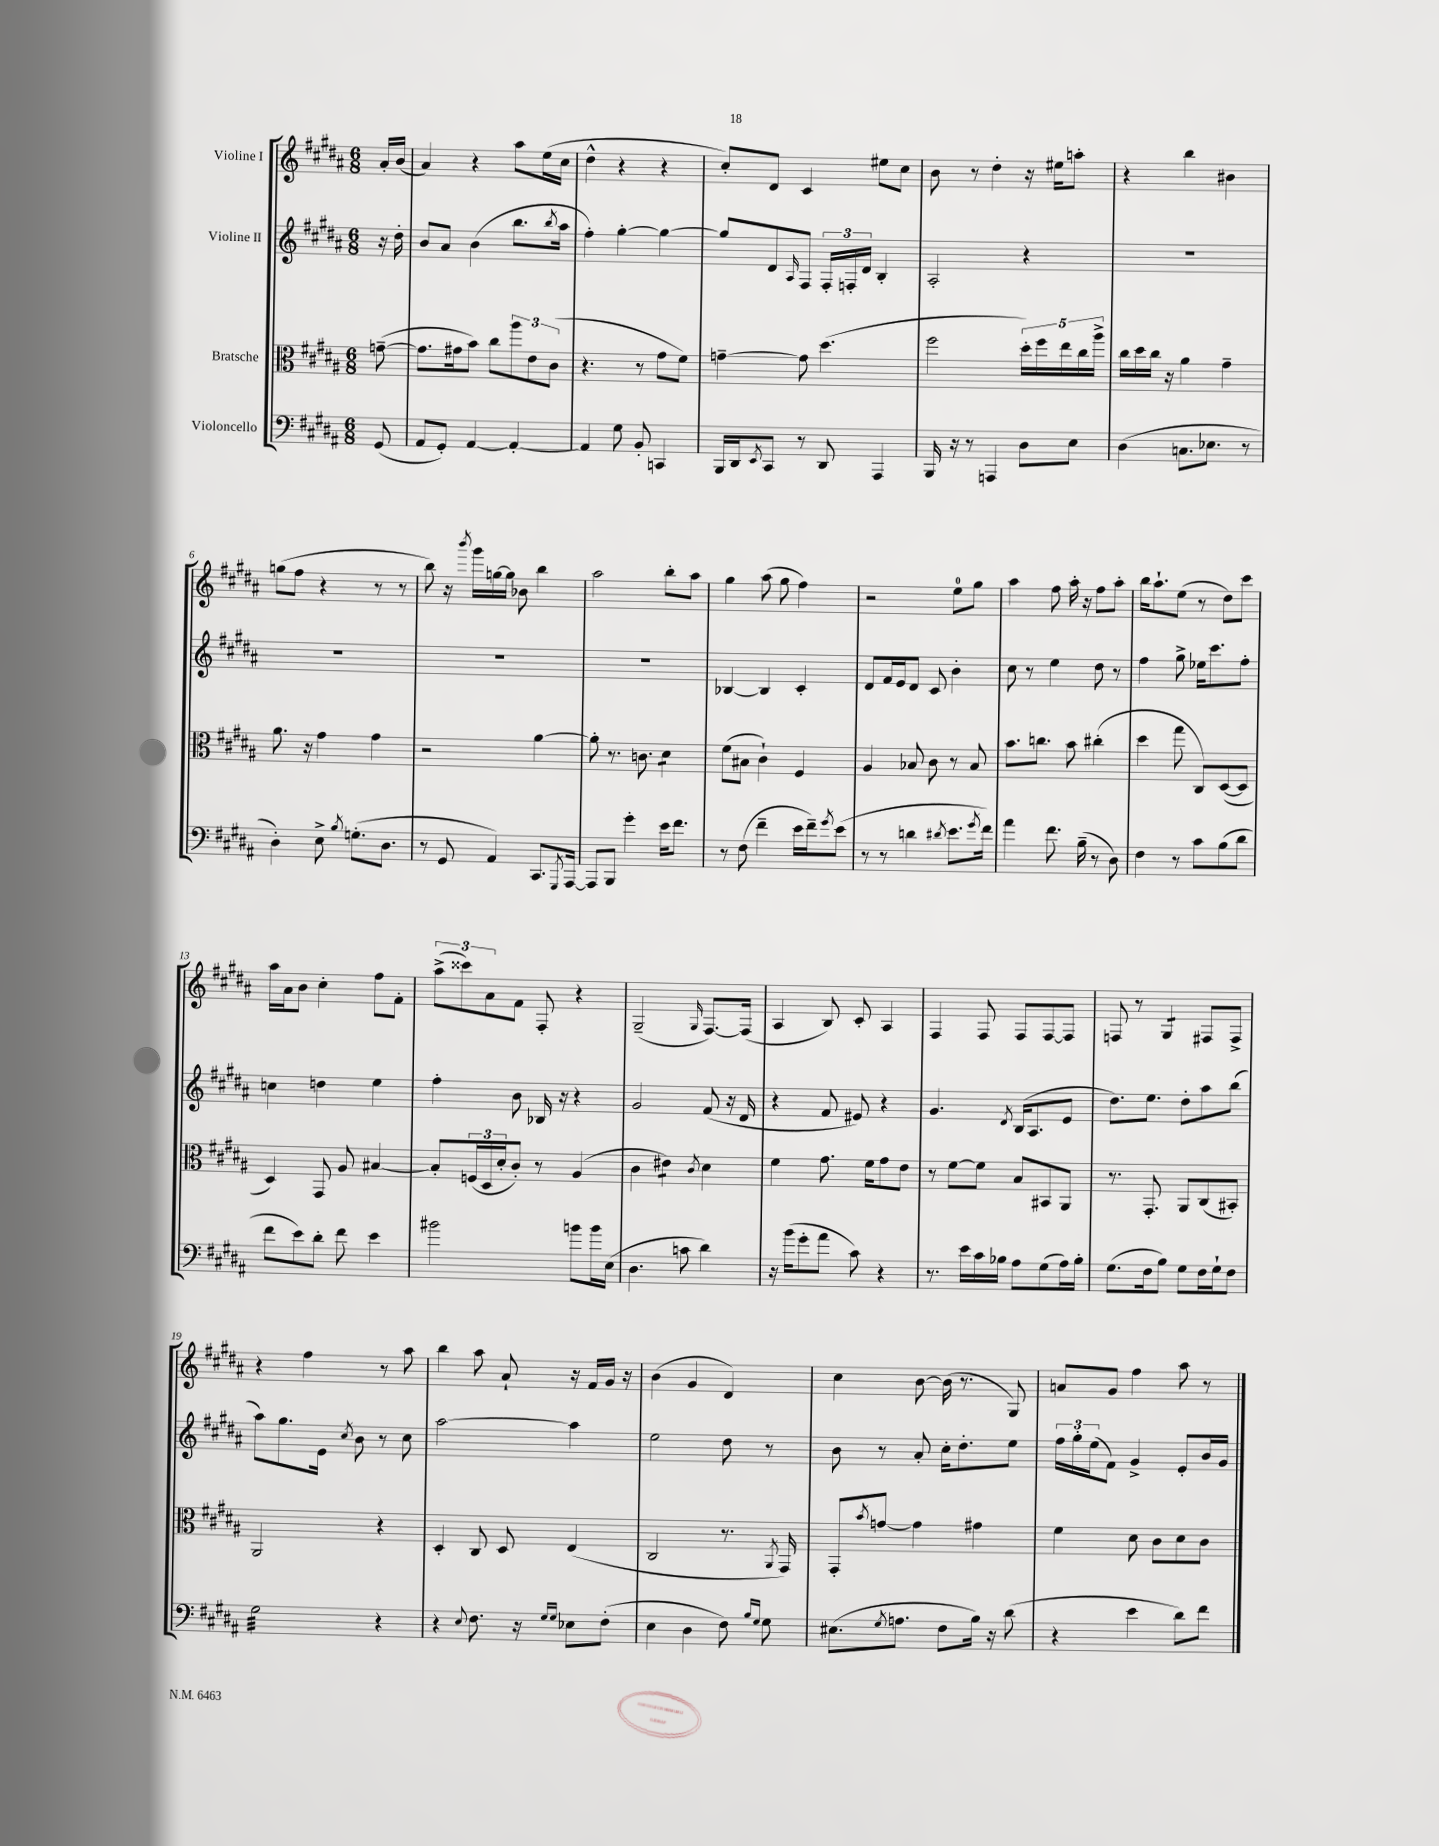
<<
\new StaffGroup <<
\new Staff = "s0" \with { instrumentName = "Violine I" } {
    \clef treble \key b \major \numericTimeSignature \time 6/8 \partial 8
    ais'16-. b'16( |
    ais'4) r4 ais''8 e''16( cis''16 |
    dis''4-^ r4 r4 |
    cis''8-.) dis'8 cis'4 eis''8 cis''8 |
    b'8 r8 dis''4-. r16 eis''16 a''8-. |
    r4 b''4 bis'4 |
    g''8( fis''8 r4 r8 r8 |
    b''8) r16 \acciaccatura { b'''8 } gis'''16 g''16~ g''16 bes'8 b''4 |
    ais''2 b''8-. ais''8 |
    gis''4 ais''8( gis''8 fis''4) |
    r2 e''8-0 gis''8 |
    ais''4 fis''8 ais''16-. r16 fis''8 ais''8-. |
    b''16 ais''8.-! e''8( r8 dis''8) cis'''8 |
    ais''16 ais'16 b'8 cis''4-. fis''8 fis'8-. |
    \tuplet 3/2 { ais''8->( cisis'''8) ais'8 } fis'8 fis8-. r4 |
    gis2--( \grace { gis16 } fis8.~) fis16( |
    ais4 b8) cis'8-. ais4 |
    fis4 fis8 fis8 fis8~ fis8 |
    f8 r8 gis4:8 fis8 fis8-> |
    r4 fis''4 r8 ais''8 |
    b''4 ais''8 ais'8-! r16 fis'16 gis'16 r16 |
    b'4( gis'4 dis'4) |
    cis''4 b'8~ b'16( r8. gis8) |
    a'8 gis'8 fis''4 ais''8 r8 \bar "|." |
}
\new Staff = "s1" \with { instrumentName = "Violine II" } {
    \clef treble \key b \major \numericTimeSignature \time 6/8 \partial 8
    r16 dis''16-. |
    b'8 ais'8 b'4( b''8. \acciaccatura { b''8 } ais''16 |
    fis''4-.) gis''4~-. gis''4~ |
    gis''8 dis'8 \grace { ais16 } fis8 \tuplet 3/2 { fis16-. f16-. dis'16 } b4-. |
    ais2-. r4 |
    R2. |
    R2. |
    R2. |
    R2. |
    bes4~ bes4 cis'4-. |
    dis'8 fis'16 e'16 dis'8 cis'8 b'4-. |
    cis''8 r8 e''4 dis''8 r8 |
    fis''4 gis''8-> ees''16 cis'''8. fis''8-. |
    c''4 d''4 e''4 |
    fis''4-. b'8 bes16 r16 r4 |
    gis'2 fis'8( r16 dis'16 |
    r4 fis'8 eis'8) r4 |
    gis'4. \acciaccatura { dis'8 } b16( ais8. e'8 |
    dis''8.) e''8. dis''8-. ais''8 b''8( |
    ais''8) gis''8. e'16 \acciaccatura { cis''8 } b'8 r8 cis''8 |
    ais''2~ ais''4 |
    e''2 dis''8 r8 |
    b'8 r8 ais'8-. cis''16-. dis''8.-. e''8 |
    \tuplet 3/2 { fis''16 gis''16-. e''16( } fis'8) gis'4-> e'8-. b'16 gis'16 \bar "|." |
}
\new Staff = "s2" \with { instrumentName = "Bratsche" } {
    \clef alto \key b \major \numericTimeSignature \time 6/8 \partial 8
    g'8~--( |
    g'8. gis'16 b'8) cis''8 \tuplet 3/2 { ais''8 e'8 cis'8( } |
    r4. r8 gis'8 fis'8) |
    g'4~-- g'8 dis''4.( |
    fis''2 \tuplet 5/4 { dis''16-.) fis''16 e''16 cis''16 ais''16-> } |
    cis''16 dis''16 cis''16 r16 ais'4 gis'4-- |
    ais'8. r16 gis'4 gis'4 |
    r2 ais'4~ |
    ais'8-. r8. c'8. dis'4:8 |
    fis'8( bis8 cis'4-!) fis4 |
    ais4 bes8 cis'8 r8 bes8 |
    b'8. c''8. b'8 cis''4-.( |
    dis''4 gis''8 cis8) dis8~( dis8 |
    dis4) gis,8 ais8 bis4~ |
    bis8-. \tuplet 3/2 { f16( dis16 dis'16-. } cis'8-.) r8 ais4( |
    cis'4 eis'4:8) \acciaccatura { cis'8 } dis'4 |
    fis'4 gis'8. fis'16 gis'8 e'8 |
    r8 fis'8~ fis'8 b8 bis,8 ais,8 |
    r8. gis,8.-. ais,8 cis8( bis,8-.) |
    ais,2 r4 |
    dis4-. cis8 dis8 e4( |
    cis2 r8. \acciaccatura { ais,8 } gis,16) |
    gis,8-. \acciaccatura { b'8 } g'8~ g'4 gis'4 |
    fis'4 dis'8 cis'8 dis'8 cis'8 \bar "|." |
}
\new Staff = "s3" \with { instrumentName = "Violoncello" } {
    \clef bass \key b \major \numericTimeSignature \time 6/8 \partial 8
    gis,8( |
    ais,8 gis,8-.) ais,4~ ais,4~-. |
    ais,4 gis8 b,8-. c,4 |
    b,,16 dis,16 \acciaccatura { e,8 } cis,8 r8 dis,8 ais,,4 |
    b,,16 r16 r8 a,,4 dis8 e8 |
    dis4( c8. ees8. r8 |
    dis4-.) e8-> \acciaccatura { b8 } g8.-.( dis8. |
    r8 gis,8 ais,4) cis,8. \acciaccatura { gis,,8 } ais,,16~ |
    ais,,8 b,,8 gis'4-. e'16 fis'8. |
    r8 fis8( fis'4-- e'16 fis'16--) \acciaccatura { gis'8 } e'8( |
    r8 r8 d'4 \acciaccatura { dis'8 } e'8. \acciaccatura { gis'8 } fis'16) |
    ais'4 fis'8. b16--( r8 dis8) |
    fis4 r8 cis'8 b8( dis'8 |
    fis'8 e'8) dis'8-. fis'8 e'4 |
    bis'2 b'8 b'16 e16( |
    dis4. c'8 dis'4) |
    r16 b'16( gis'8-. ais'8 cis'8) r4 |
    r8. e'16 cis'16 bes16 ais8 gis8( ais16) bes16-. |
    gis8.( fis16 b8) gis8 fis16 gis16-! fis8 |
    gis2:32 r4 |
    r4 \appoggiatura { e8 } fis8. r16 \grace { gis16 gis16 } ees8 fis8-.( |
    e4 dis4 fis8) \grace { b16 gis16 } gis8 |
    eis8.( \acciaccatura { gis8 } a8. fis8 b16) r16 dis'8( |
    r4 e'4 dis'8) fis'8 \bar "|." |
}
>>
>>
